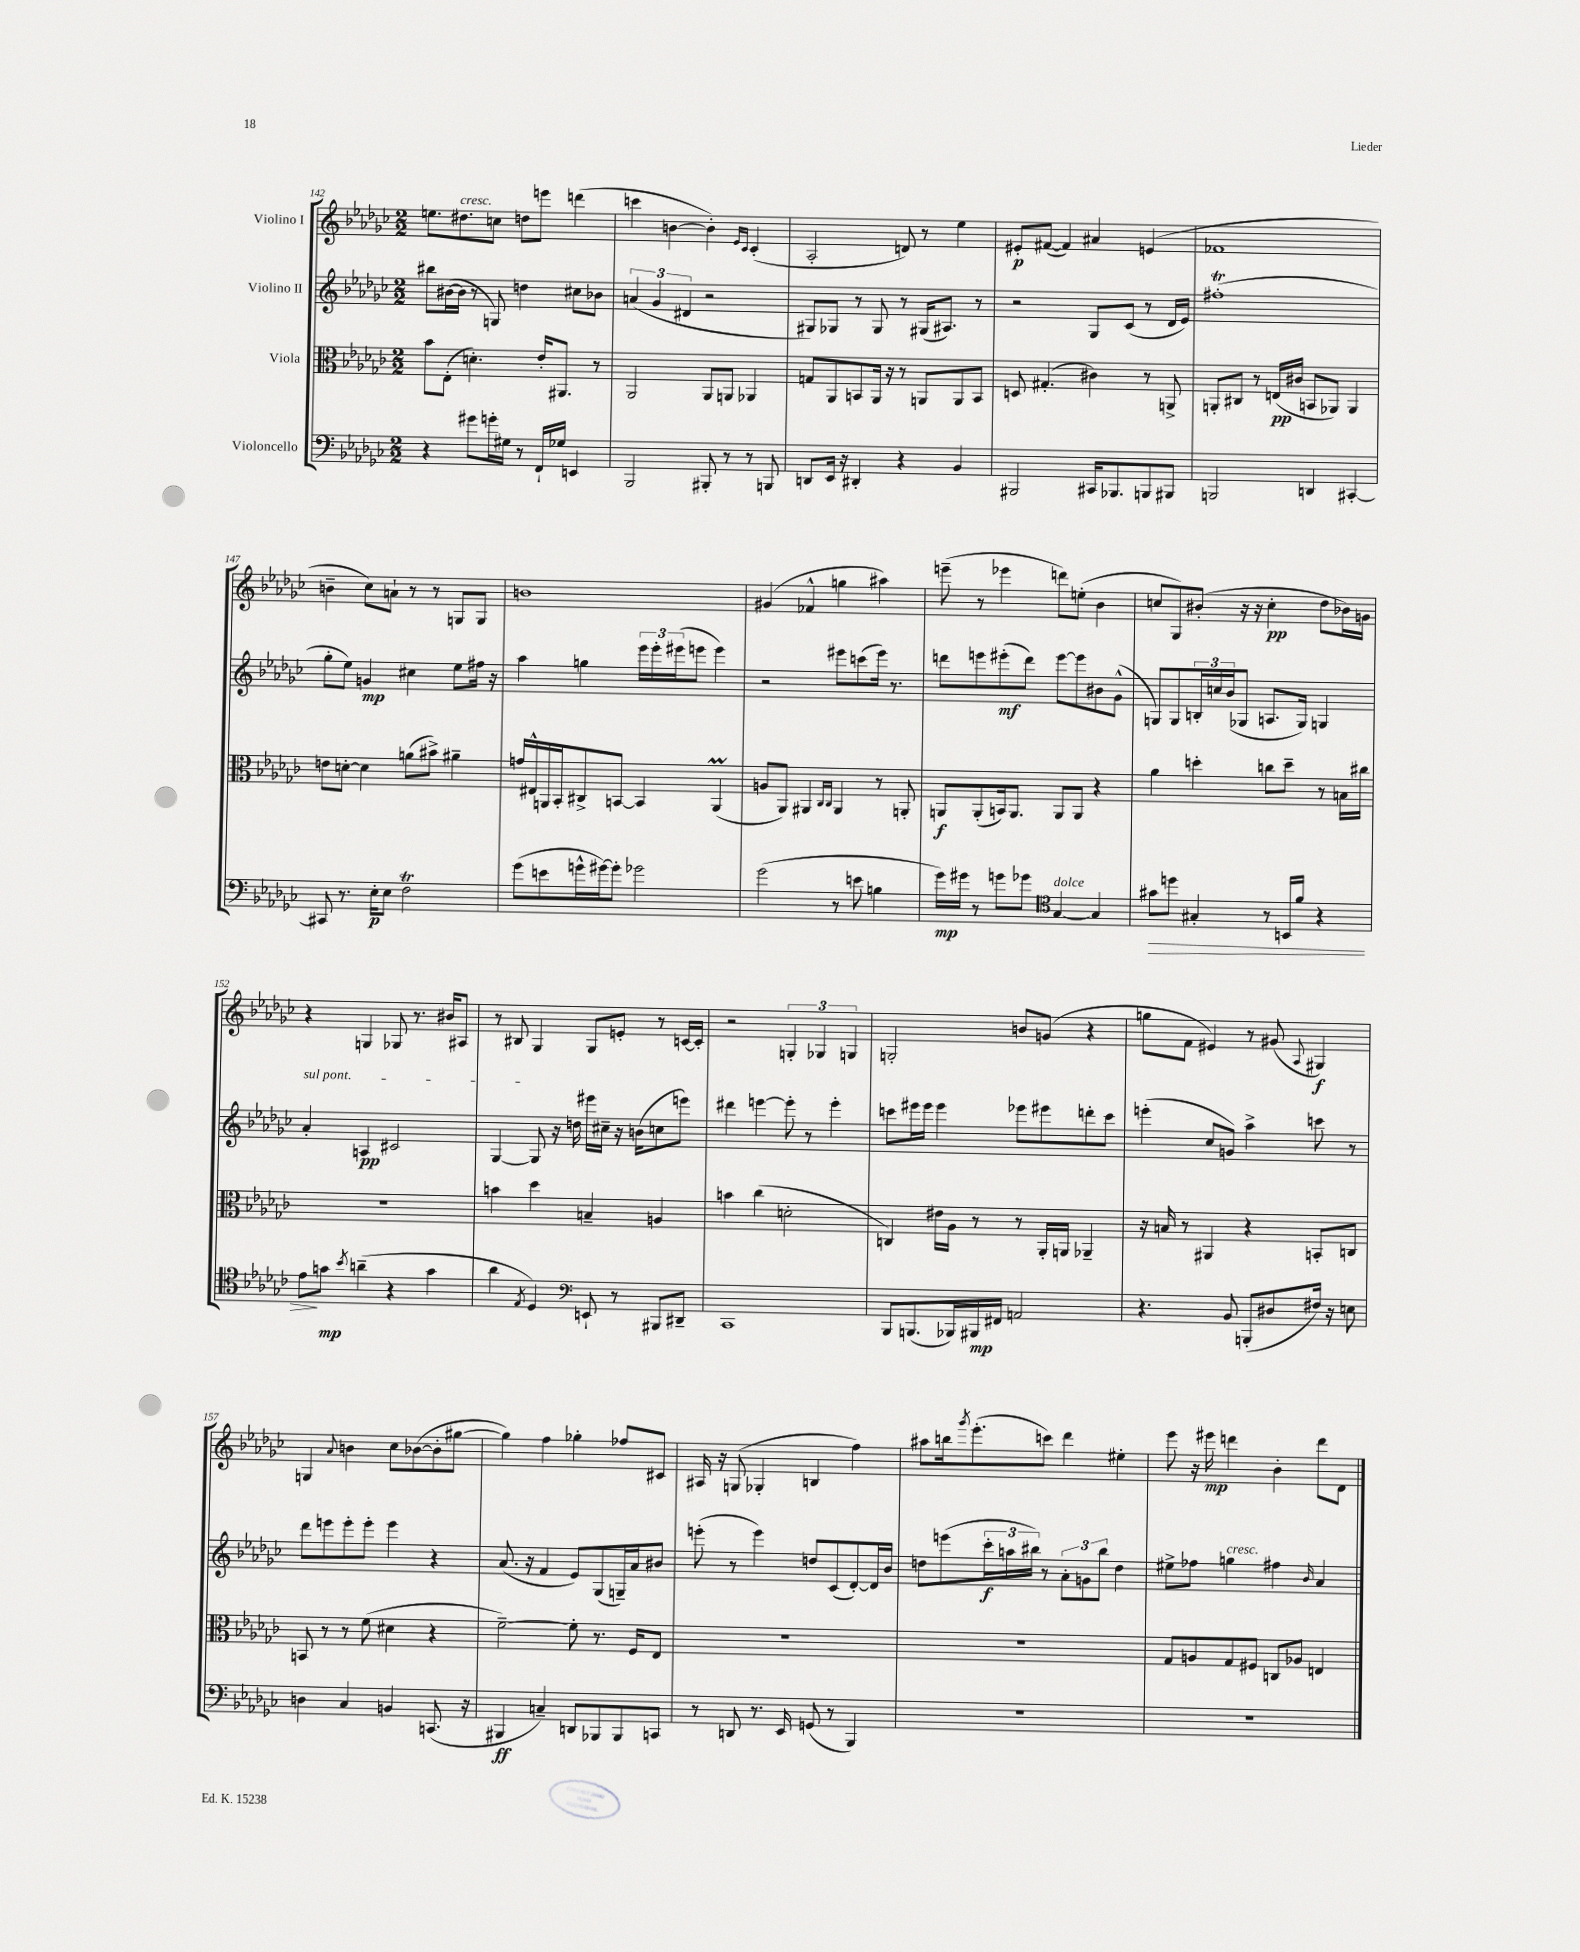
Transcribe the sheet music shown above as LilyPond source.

<<
\new StaffGroup <<
\new Staff = "s0" \with { instrumentName = "Violino I" } {
    \clef treble \key ges \major \numericTimeSignature \time 2/2
    e''8. dis''8.^\markup { \italic "cresc." } c''8 d''8 e'''8 d'''4( |
    c'''4 b'4~ b'4-.) \grace { ees'16 ces'16 } ces'4-.( |
    aes2-. d'8) r8 ees''4 |
    eis'8-.\p fis'8~( fis'4) ais'4 e'4( |
    fes'1 |
    b'4-- ces''8) a'8-! r8 r8 g8 g8 |
    b'1 |
    gis'4( fes'4-^ g''4 ais''4) |
    e'''8--( r8 ees'''4 d'''8) e''8-.( bes'4 |
    c''8 ges8) bis'8-.( r16 r16 c''4-.\pp des''8 bes'16) g'16 |
    r4 g4 ges8 r8. bis'16 ais8 |
    r8 bis8 ges4 ges8 e'8-. r8 c'16~ c'16-. |
    r2 \tuplet 3/2 { g4-. ges4 g4 } |
    g2-. b'8 g'8( r4 |
    g''8 f'8 eis'4) r8 gis'8( \appoggiatura { aes8 } gis4\f) |
    g4 \appoggiatura { aes'8 } b'4 ces''8 bes'8~( bes'8-. gis''8~ |
    gis''4) f''4 ges''4-. fes''8 cis'8 |
    ais16 r16 g8( ges4-. b4 f''4) |
    ais''8 b''16 \acciaccatura { ges'''8 } ees'''8.-.( c'''8) des'''4 eis''4-. |
    ees'''8 r16 eis'''16\mp d'''4 bes'4-. d'''8 des'8 \bar "|." |
}
\new Staff = "s1" \with { instrumentName = "Violino II" } {
    \clef treble \key ges \major \numericTimeSignature \time 2/2
    bis''8 bis'16~( bis'16 r8 g8) d''4 cis''8 bes'8 |
    \tuplet 3/2 { a'4( ges'4 dis'4 } r2 |
    gis8) ges8 r8 ges8 r8 gis16( ais8.) r8 |
    r2 ges8 ces'8( r8 des'16 ees'16) |
    fis''1-.\trill( |
    ges''8-. ees''8) g'4\mp cis''4 ees''8 fis''16 r16 |
    aes''4 g''4 \tuplet 3/2 { ees'''16 ees'''16-. eis'''16( } e'''8 e'''4) |
    r2 eis'''8 c'''8( eis'''16) r8. |
    d'''8 e'''8 eis'''8-.\mf( d'''8) eis'''8~ eis'''8 bis'8 ges'8-^( |
    g8) g8 \tuplet 3/2 { b16-. c''16 bes'16( } ges8 a8. ges16) g4 |
    \once \override TextSpanner.bound-details.left.text = \markup { \italic "sul pont." } aes'4-.\startTextSpan a4\pp cis'2 |
    ges4~ ges8\stopTextSpan r16 d''16 eis'''16 cis''16-- r16 b'16( c''8 e'''8) |
    dis'''4 e'''4~ e'''8-. r8 e'''4-. |
    c'''8 eis'''16 eis'''16 eis'''4 ees'''8 eis'''8 d'''8-. c'''8 |
    e'''4-.( ces''8 g'8) aes''4-> c'''8 r8 |
    des'''8 e'''8 e'''8-. e'''8-. e'''4 r4 |
    aes'8.( r16 f'4 ees'8) ges8( g16--) aes'16 bis'8 |
    e'''8-.( r8 e'''4) d''8 ces'8( des'8~-.) des'16 bes'16 |
    d''8 e'''8( \tuplet 3/2 { ces'''16-.\f a''16 bis''16) } r8 \tuplet 3/2 { aes'8-. g'8 bis''8 } d''4 |
    eis''8-> fes''8 g''4^\markup { \italic "cresc." } fis''4 \grace { bes'16 } aes'4 \bar "|." |
}
\new Staff = "s2" \with { instrumentName = "Viola" } {
    \clef alto \key ges \major \numericTimeSignature \time 2/2
    bes'8 ees8-.( d'4.-.) ees'16-. ais,8. r8 |
    aes,2 aes,8 a,8 aes,4 |
    g8 aes,8 b,8 aes,16 r16 r8 a,8 a,8 b,8 |
    d8 gis4.-.( cis'4) r8 a,8-> |
    a,8-. cis8 r8 e16\pp( cis'16 b,8 aes,8) aes,4 |
    e'8 d'8~-. d'4 a'8( bis'8->) ais'4-- |
    g'16 eis16-^ a,16 bes,16-. cis8-> b,8~ b,4 a,4\prall( |
    a8 aes,8) ais,4 \grace { ces16 ces16 } ais,4 r8 a,8-. |
    a,8\f a,8-.( b,16) a,8. a,8 a,8 r4 |
    aes'4 d''4-. c''8 d''8-- r8 b16 cis''16 |
    R1 |
    b'4 des''4 b4-- a4 |
    b'4 ces''4( d'2-. |
    c4) eis'16 aes16 r8 r8 aes,16-. a,16 aes,4-- |
    r16 b16 r8 ais,4 r4 b,8-. c8 |
    b,8 r8 r8 f'8( dis'4 r4 |
    f'2~--) f'8-. r8. f16 ees8 |
    R1 |
    R1 |
    ges8 a8 ges8 fis8 c8 aes8 e4 \bar "|." |
}
\new Staff = "s3" \with { instrumentName = "Violoncello" } {
    \clef bass \key ges \major \numericTimeSignature \time 2/2
    r4 gis'8 g'16-. gis16 r8 f,16-! ges16 e,4 |
    bes,,2 bis,,8-. r8 r8 b,,8 |
    d,8 ees,16 r16 dis,4-. r4 bes,4 |
    bis,,2 cis,16 bes,,8. b,,8 bis,,8 |
    b,,2 d,4 cis,4~-. |
    cis,8 r8. ees16-.\p ees8 f2\trill |
    ges'8( e'8 g'16-^ gis'16~) gis'8-. ges'2 |
    ges'2( r8 e'8 b4 |
    ges'16\mp) gis'16 r8 g'8 ges'8 \clef tenor ges4~^\markup { \italic "dolce" } ges4 |
    gis'8\> d''8 gis4-. r8 b,16 f'16 r4 |
    ees'8\! g'8\mp \acciaccatura { bes'8 } a'4--( r4 g'4 |
    aes'4 \acciaccatura { ees8 } des4) \clef bass e,8-! r8 bis,,8 dis,8-- |
    ces,1 |
    bes,,8 b,,8.( bes,,16) bis,,16\mp fis,16 a,2 |
    r4. bes,8 b,,8-.( dis8 fis16) r16 e8 |
    d4 ces4 b,4 c,8.( r16 |
    bis,,4\ff c4--) d,8 bes,,8 bes,,8 c,8 |
    r8 d,8 r8. ees,16 g,8( r8 bes,,4) |
    R1 |
    R1 \bar "|." |
}
>>
>>
\layout { \context { \Score currentBarNumber = #142 } }
